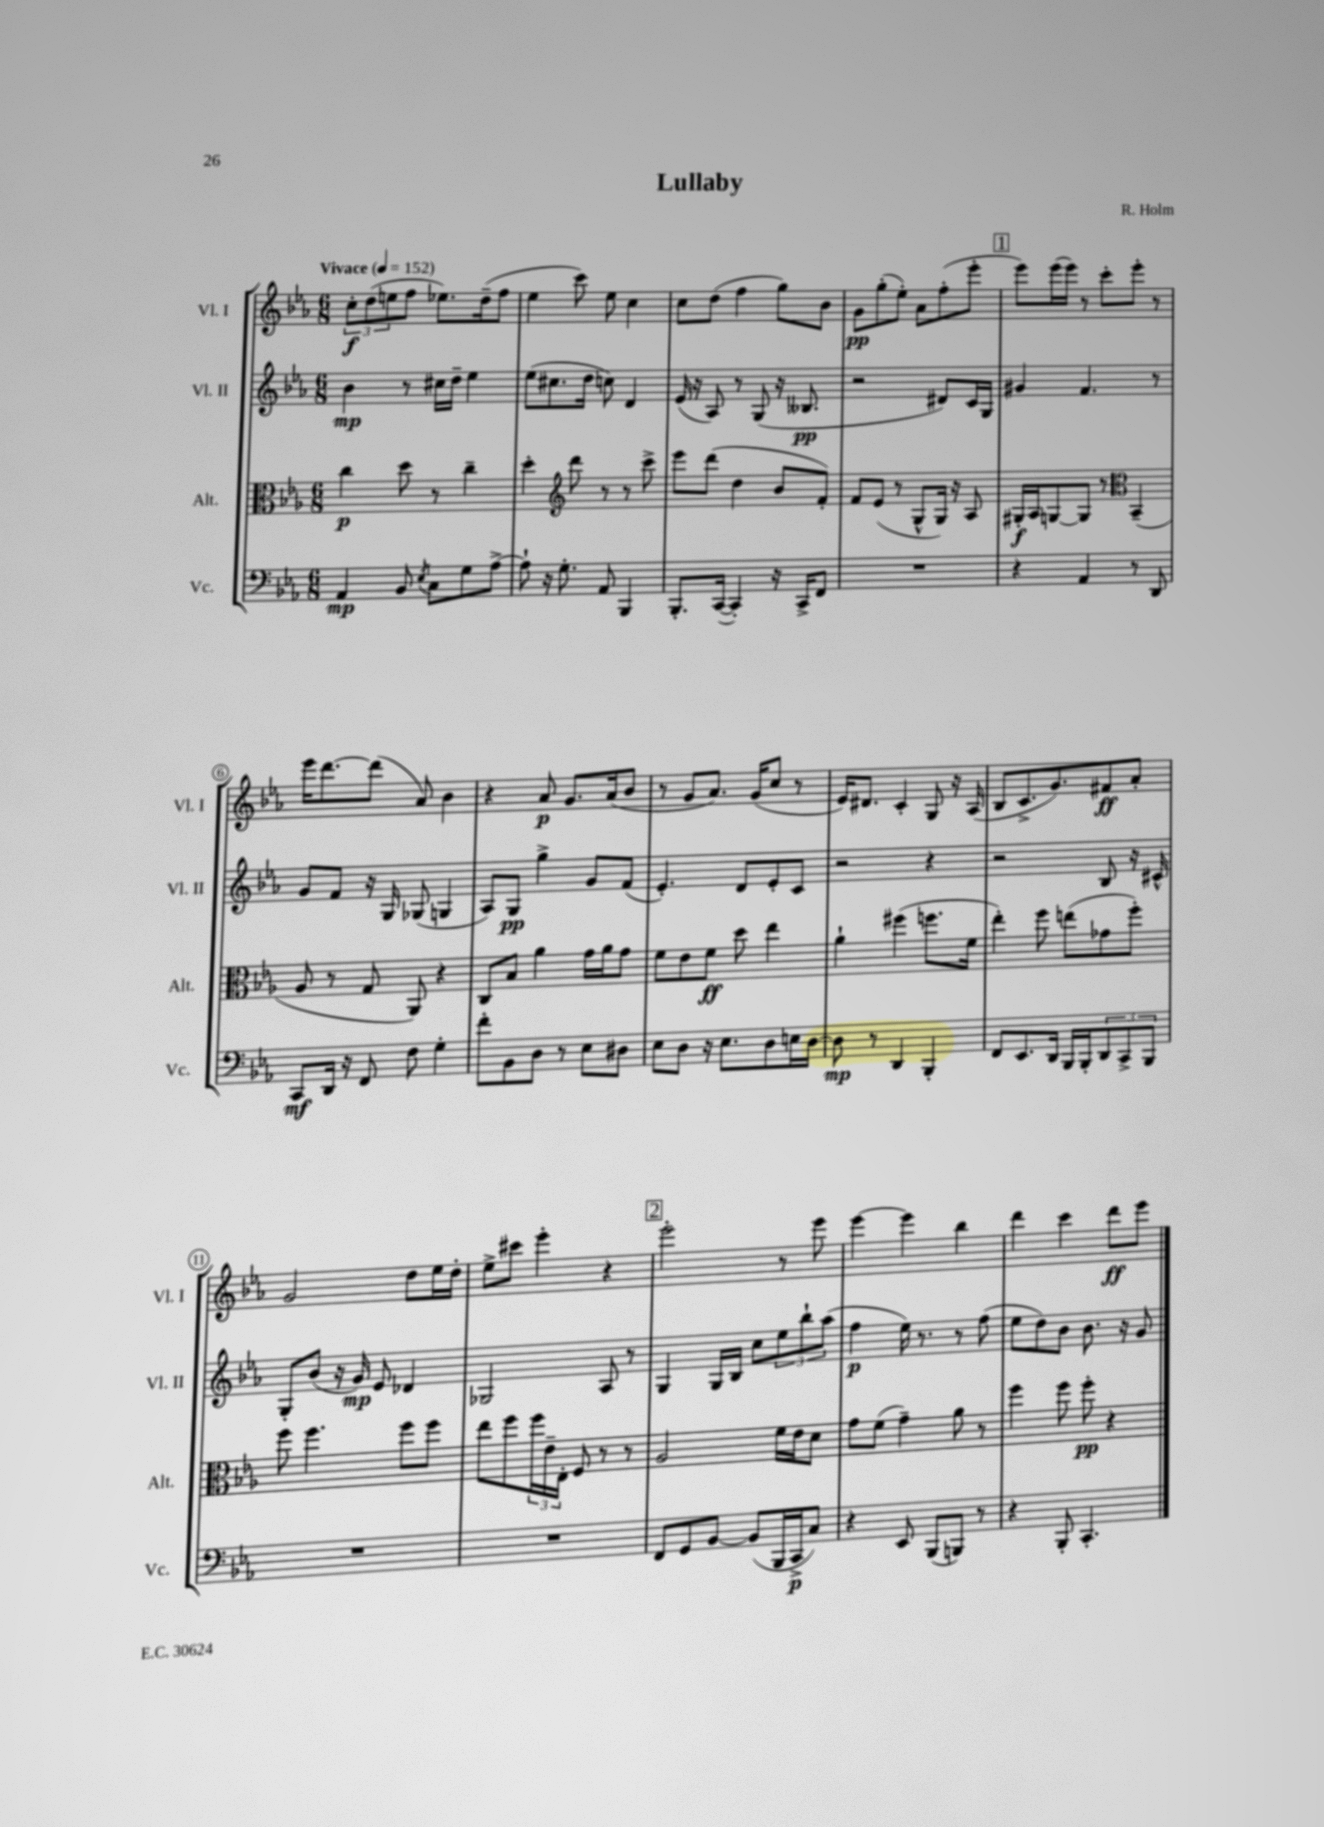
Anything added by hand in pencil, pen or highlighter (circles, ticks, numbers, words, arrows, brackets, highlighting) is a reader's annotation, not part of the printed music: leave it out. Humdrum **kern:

**kern	**kern	**kern	**kern
*staff4	*staff3	*staff2	*staff1
*clefF4	*clefC3	*clefG2	*clefG2
*k[b-e-a-]	*k[b-e-a-]	*k[b-e-a-]	*k[b-e-a-]
*M6/8	*M6/8	*M6/8	*M6/8
*MM152	*MM152	*MM152	*MM152
4AA-	4cc	4b-	12cc'
.	.	.	(12dd
.	.	.	12ee
8BB-	8dd	8r	8ff
8qE-	.	.	.
8C	8r	16cc#	8.ee-)
.	.	16dd~	.
8G	4cc~	4ee-	.
.	.	.	(16dd~
[8A-^	.	.	8ff
=	=	=	=
8A-`]	4dd'	(8ee-	4ee-
16r	.	8.cc#	.
8.G'	.	.	.
*	*clefG2	*	*
.	8ddd	.	8ccc)
.	.	16dd	.
8AA-	8r	8cc)	8ee-
4BBB-	8r	4d	4cc
.	8ccc^	.	.
=	=	=	=
8.BBB-'	8eee-	(16e-	8cc
.	.	16r	.
.	(8ddd	8A-)	(8dd
([16CC	.	.	.
4CC'])	4dd	8r	4ff
.	.	(8G	.
16r	8b-	16r	8gg)
16CC^	.	8.B--	.
8FF	8f')	.	8b-
=	=	=	=
2.r	8f	2r	8g
.	(8e-	.	(8gg'
.	8r	.	8ee-')
.	8G^^	.	8a-
.	16G)	8d#)	(8ff'
.	16r	.	.
.	8A-	16c	8eee-'
.	.	16G	.
=	=	=	=
4r	16G#'	4g#	8eee-)
.	16A-	.	.
.	[8G	.	(16eee-
.	.	.	16eee-)
4AA-	8G]	4.f	8r
.	8r	.	8ccc'
*	*clefC3	*	*
8r	(4BB-~	.	8eee-'
8DD	.	8r	8r
=	=	=	=
8CC	8A-	8g	16eee-
.	.	.	[8.ddd
16DD	8r	8f	.
16r	.	.	.
8FF	8G	16r	(8ddd]
.	.	16G	.
8F	8AA-)	(8G-	8a-)
4G'	4r	4G	4b-
=	=	=	=
8f'	8C	8A-)	4r
8BB-	8B-	8G	.
8D	4a-	4gg^	8a-
8r	.	.	8.g
8E-	16g	8g	.
.	16a-	.	(16a-
8D#	8g	(8f	8b-
=	=	=	=
8E-	8f	4.e-')	8r
8D	8e-	.	8g
16r	8f	.	8.a-)
8.E-	.	.	.
.	8dd	8d	.
.	.	.	(16g
8D	4ee-	8e-'	8cc
16E	.	8c	8r
[16D	.	.	.
=	=	=	=
8D]	4a-`	2r	16e-)
.	.	.	8.d#
8r	.	.	.
4DD	(4ff#	.	4c'
4BBB-'	8.ff	4r	8G
.	.	.	16r
.	16f	.	(16A-
=	=	=	=
8FF	4ee-')	2r	8B-
8.EE-	.	.	8.c^
.	8ff	.	.
16DD	.	.	8.g)
16BBB-	(8ee	.	.
16BBB-'	.	.	.
12DD	8g-	8B-	8f#
12CC^	.	.	.
.	8ff')	16r	8a-'
12BBB-	.	.	.
.	.	16c#^^	.
=	=	=	=
2.r	8ff	8G'	2g
.	4.ff	(8b-	.
.	.	16r	.
.	.	16g)	.
.	.	8e-	.
.	8ff	4d-	8dd
.	8ff	.	16ee-
.	.	.	16dd'
=	=	=	=
2.r	8ee-	2G-	8ee-^
.	8ff	.	8ccc#
.	24ff	.	4eee-'
.	24e-~	.	.
.	24E-'	.	.
.	8F	.	.
.	8r	8A-	4r
.	8r	8r	.
=	=	=	=
8FF	2A-	4G	2eee-'
8GG	.	.	.
[8BB-	.	16G	.
.	.	16B-	.
(8BB-]	.	8cc	.
16BBB-	16f	12ee-	8r
16CC^	16e-	.	.
.	.	12bb-`	.
8C)	8d	.	8eee-
.	.	(12aa-	.
=	=	=	=
4r	8g	4ff	[4eee-
.	(8f	.	.
8EE-	4g~)	16ee-)	4eee-]
.	.	8.r	.
(8BBB-	.	.	.
8BBB)	8a-	8r	4bb-
8r	8r	(8ff	.
=	=	=	=
4r	4ff	8ee-	4ddd
.	.	8dd)	.
8BBB-'	8ff	8b-	4ccc
4.CC'	8ff'	8.b-	.
.	4r	.	8ddd
.	.	16r	.
.	.	8g	8eee-
==	==	==	==
*-	*-	*-	*-
